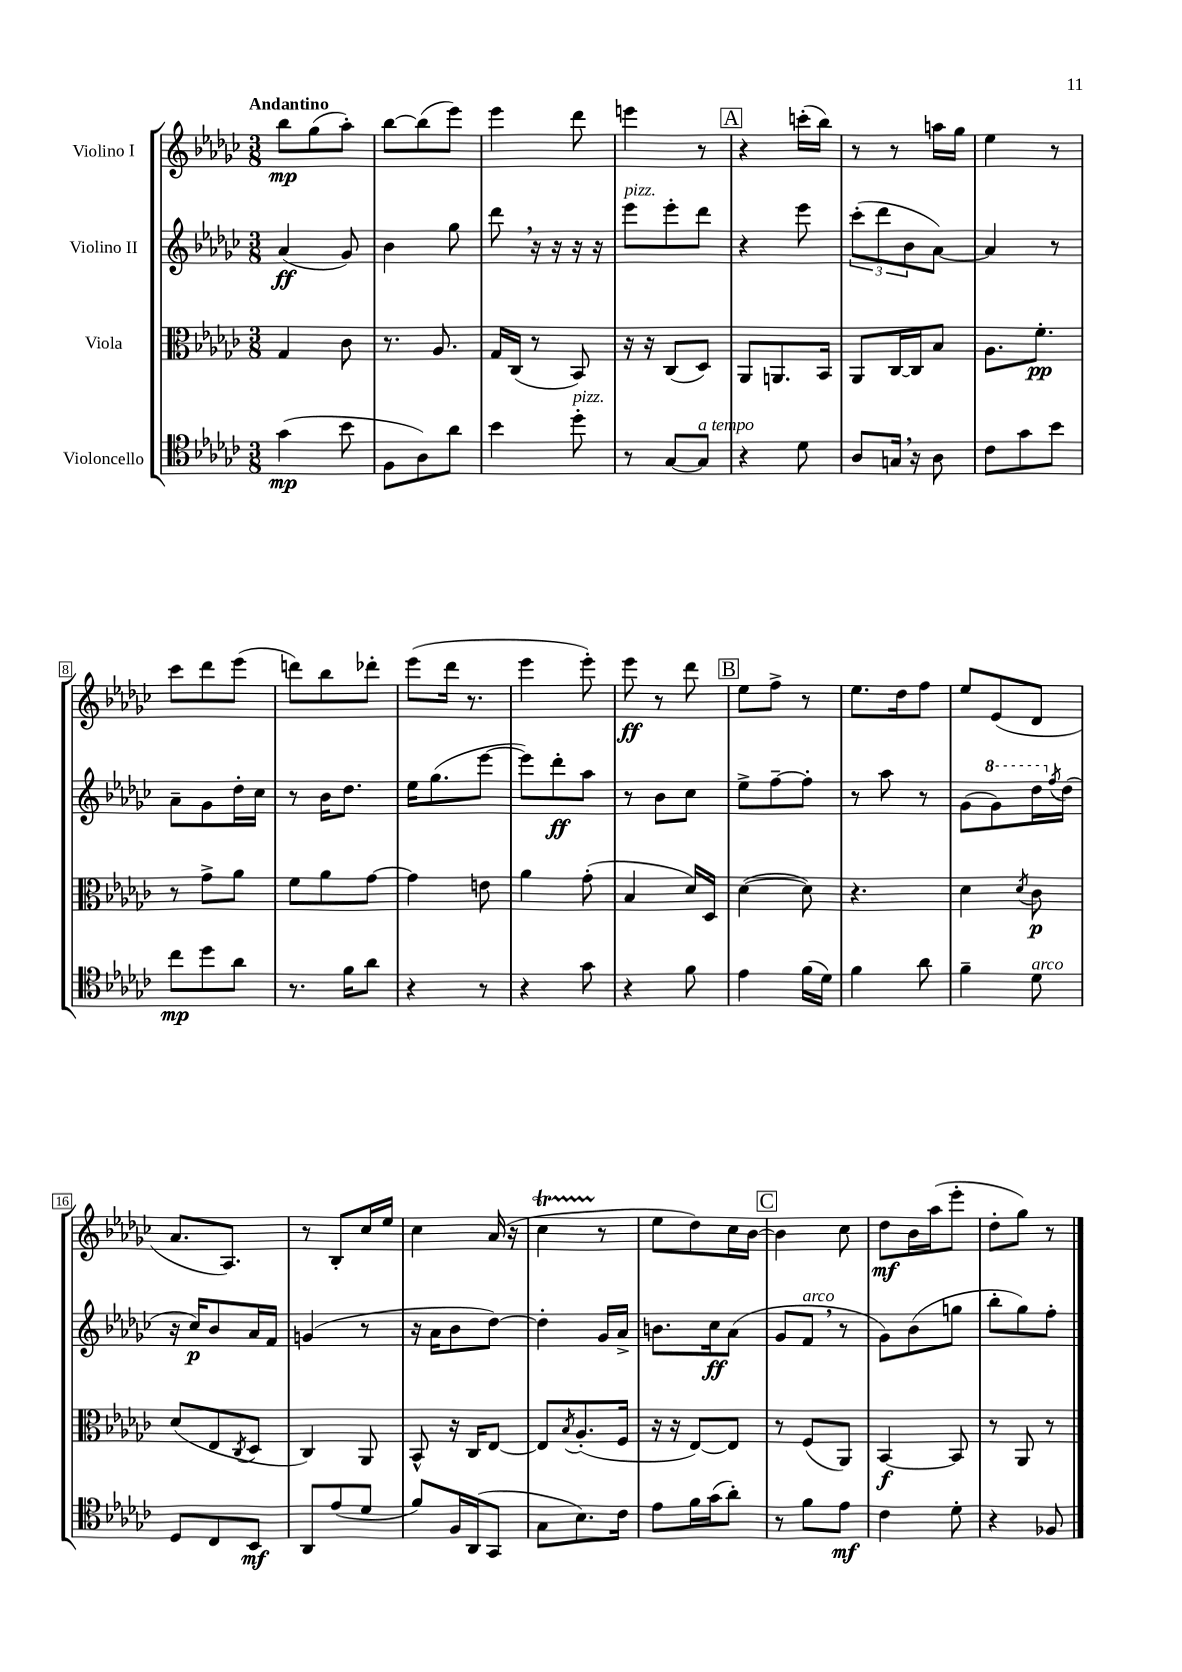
<<
\new StaffGroup <<
\new Staff = "s0" \with { instrumentName = "Violino I" } {
    \clef treble \key ges \major \numericTimeSignature \time 3/8 \tempo "Andantino"
    bes''8\mp ges''8( aes''8-.) |
    bes''8~ bes''8( ees'''8) |
    ees'''4 des'''8 |
    e'''4 r8 |
    \mark \markup { \box "A" } r4 c'''16-.( bes''16) |
    r8 r8 a''16 ges''16 |
    ees''4 r8 |
    ces'''8 des'''8 ees'''8( |
    d'''8) bes''8 des'''8-. |
    ees'''8( des'''16 r8. |
    ees'''4 ees'''8-.) |
    ees'''8\ff r8 des'''8 |
    \mark \markup { \box "B" } ees''8 f''8-> r8 |
    ees''8. des''16 f''8 |
    ees''8 ees'8( des'8 |
    aes'8. aes8.) |
    r8 bes8-. ces''16 ees''16 |
    ces''4 aes'16( r16 |
    ces''4\startTrillSpan r8\stopTrillSpan |
    ees''8 des''8) ces''16 bes'16~ |
    \mark \markup { \box "C" } bes'4 ces''8 |
    des''8\mf bes'16 aes''16( ees'''8-. |
    des''8-. ges''8) r8 \bar "|." |
}
\new Staff = "s1" \with { instrumentName = "Violino II" } {
    \clef treble \key ges \major \numericTimeSignature \time 3/8
    aes'4\ff( ges'8) |
    bes'4 ges''8 |
    des'''8 \breathe r16 r16 r16 r16 |
    ees'''8^\markup { \italic "pizz." } ees'''8-. des'''8 |
    \mark \markup { \box "A" } r4 ees'''8 |
    \tuplet 3/2 { ces'''8-.( des'''8 bes'8 } aes'8~) |
    aes'4 r8 |
    aes'8-- ges'8 des''16-. ces''16 |
    r8 bes'16 des''8. |
    ees''16 ges''8.( ees'''8~ |
    ees'''8) des'''8-.\ff aes''8 |
    r8 bes'8 ces''8 |
    \mark \markup { \box "B" } ees''8-> f''8~-- f''8-. |
    r8 aes''8 r8 |
    ges'8( \ottava #1 ges''8) des'''16 \ottava #0 \acciaccatura { f''8 } des''16( |
    r16 ces''16\p) bes'8 aes'16 f'16 |
    g'4( r8 |
    r16 aes'16 bes'8 des''8~) |
    des''4-. ges'16 aes'16-> |
    b'8. ces''16\ff aes'8( |
    \mark \markup { \box "C" } ges'8 f'8^\markup { \italic "arco" } \breathe r8 |
    ges'8) bes'8( g''8 |
    bes''8-. ges''8) f''8-. \bar "|." |
}
\new Staff = "s2" \with { instrumentName = "Viola" } {
    \clef alto \key ges \major \numericTimeSignature \time 3/8
    ges4 ces'8 |
    r8. aes8. |
    ges16 ces16( r8 bes,8) |
    r16 r16 ces8( des8) |
    \mark \markup { \box "A" } aes,8 a,8. bes,16 |
    aes,8 ces16~ ces16 bes8 |
    aes8. f'8.-.\pp |
    r8 ges'8-> aes'8 |
    f'8 aes'8 ges'8~ |
    ges'4 e'8 |
    aes'4 ges'8-.( |
    bes4 des'16) des16 |
    \mark \markup { \box "B" } des'4~( des'8) |
    r4. |
    des'4 \acciaccatura { des'8 } ces'8\p |
    des'8( ees8 \acciaccatura { ces8 } des8 |
    ces4) aes,8 |
    bes,8-^ r16 ces16 ees8~ |
    ees8 \acciaccatura { bes8 } aes8.-.( f16 |
    r16 r16 ees8~) ees8 |
    \mark \markup { \box "C" } r8 f8( aes,8) |
    bes,4~\f bes,8 |
    r8 aes,8 r8 \bar "|." |
}
\new Staff = "s3" \with { instrumentName = "Violoncello" } {
    \clef tenor \key ges \major \numericTimeSignature \time 3/8
    ges'4\mp( bes'8 |
    f8 aes8) aes'8 |
    bes'4 des''8-.^\markup { \italic "pizz." } |
    r8 ges8~ ges8^\markup { \italic "a tempo" } |
    \mark \markup { \box "A" } r4 des'8 |
    aes8 g16 \breathe r16 aes8 |
    ces'8 ges'8 bes'8 |
    ces''8\mp des''8 aes'8 |
    r8. f'16 aes'8 |
    r4 r8 |
    r4 ges'8 |
    r4 f'8 |
    \mark \markup { \box "B" } ees'4 f'16( des'16) |
    f'4 aes'8 |
    f'4-- des'8^\markup { \italic "arco" } |
    des8 ces8 bes,8\mf |
    aes,8 ees'8( des'8 |
    f'8) f16 aes,16( ges,8 |
    ges8 bes8.) ces'16 |
    ees'8 f'16 ges'16( aes'8-.) |
    \mark \markup { \box "C" } r8 f'8 ees'8\mf |
    ces'4 des'8-. |
    r4 fes8 \bar "|." |
}
>>
>>
\layout { \context { \Score \override BarNumber.stencil = #(make-stencil-boxer 0.1 0.3 ly:text-interface::print) } }
